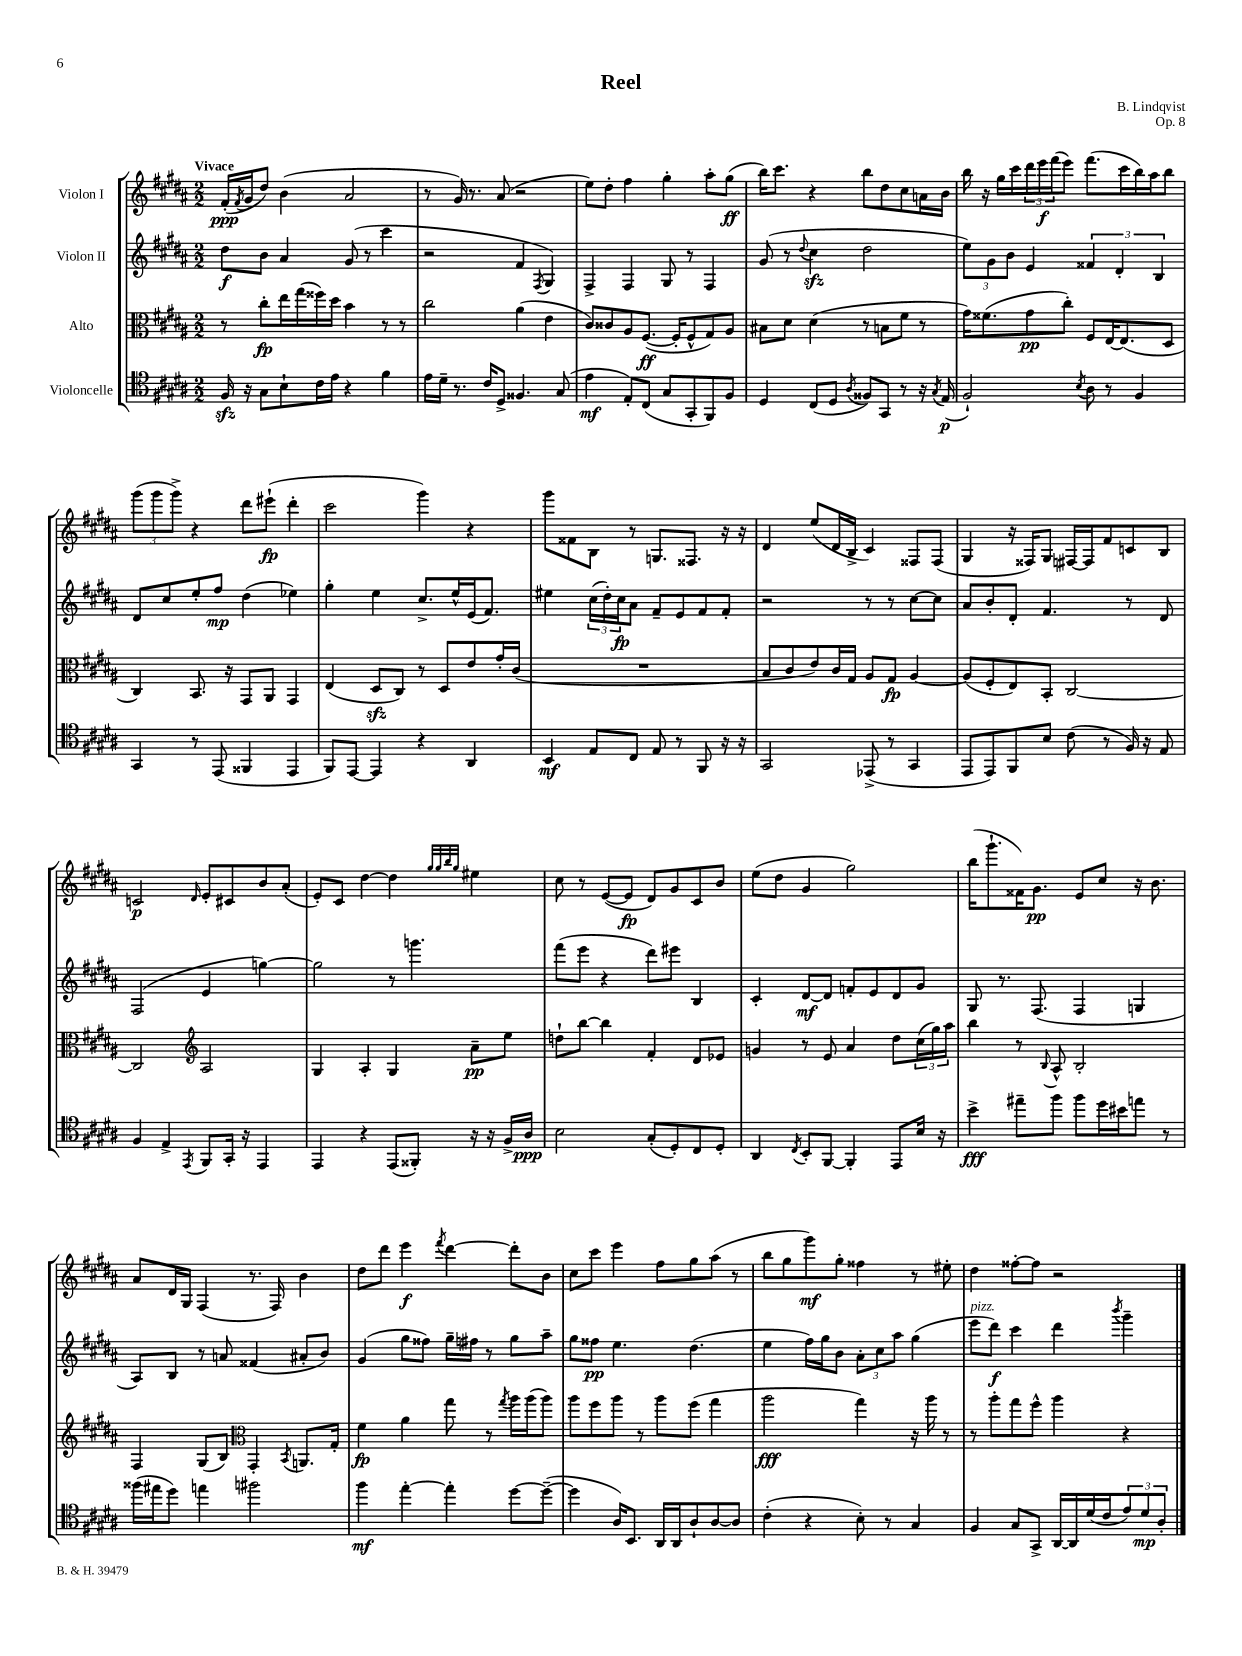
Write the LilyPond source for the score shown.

\header { title = "Reel" composer = "B. Lindqvist" opus = "Op. 8" }
<<
\new StaffGroup <<
\new Staff = "s0" \with { instrumentName = "Violon I" } {
    \clef treble \key b \major \numericTimeSignature \time 2/2 \tempo "Vivace"
    fis'16-.\ppp( \acciaccatura { fis'8 } gis'16 dis''8) b'4( ais'2 |
    r8 gis'16) r8. ais'8( r2 |
    e''8) dis''8-. fis''4 gis''4-. ais''8-. gis''8\ff( |
    b''16) cis'''8. r4 b''8 dis''8 cis''8 a'16 b'16 |
    b''16 r16 gis''16 cis'''16 \tuplet 3/2 { dis'''16 e'''16\f fis'''16( } e'''8) fis'''8.( cis'''16 b''16) ais''16 b''8 |
    \tuplet 3/2 { gis'''8( gis'''8 gis'''8->) } r4 dis'''8 eis'''8-!\fp( dis'''4-. |
    cis'''2 gis'''4) r4 |
    gis'''8 fisis'8 b8 r8 g8. fisis8. r16 r16 |
    dis'4 e''8( dis'16 b16-> cis'4) fisis8 fisis8( |
    gis4 r16 fisis16) gis8 fis16~ fis16 fis'8 c'8 b8 |
    c'2\p \grace { dis'16 } e'8-. cis'8 b'8 ais'8-.( |
    e'8-.) cis'8 dis''4~ dis''4 \grace { gis''32 gis''32 b''32 gis''32 } eis''4 |
    cis''8 r8 e'8~( e'8\fp dis'8) gis'8 cis'8 b'8 |
    e''8( dis''8 gis'4 gis''2) |
    b''16( gis'''8.-! fisis'16) gis'8.\pp e'8 cis''8 r16 b'8. |
    ais'8 dis'16 gis16 fis4( r8. fis16) b'4 |
    dis''8 dis'''8 e'''4\f \acciaccatura { fis'''8 } dis'''4~ dis'''8-. b'8 |
    cis''8 cis'''8 e'''4 fis''8 gis''8 ais''8( r8 |
    b''8 gis''8 gis'''8\mf) gis''8-. fisis''4 r8 eis''8-. |
    dis''4 fisis''8~-. fisis''8 r2 \bar "|." |
}
\new Staff = "s1" \with { instrumentName = "Violon II" } {
    \clef treble \key b \major \numericTimeSignature \time 2/2
    dis''8\f b'8 ais'4 gis'8( r8 cis'''4 |
    r2 fis'4 \acciaccatura { fis8 } gis4) |
    fis4-> fis4 gis8 r8 fis4 |
    gis'8( r8 \appoggiatura { dis''8 } cis''4\sfz dis''2 |
    \tuplet 3/2 { e''8) gis'8 b'8 } e'4 \tuplet 3/2 { fisis'4 dis'4-. b4 } |
    dis'8 cis''8 e''8-. fis''8\mp dis''4( ees''4) |
    gis''4-. e''4 cis''8.-> e''16-^ e'16( fis'8.) |
    eis''4 \tuplet 3/2 { cis''16( dis''16-.) cis''16\fp } ais'8 fis'8-- e'8 fis'8 fis'8-. |
    r2 r8 r8 cis''8~ cis''8 |
    ais'8 b'8-. dis'8-. fis'4. r8 dis'8 |
    fis2( e'4 g''4~) |
    g''2 r8 g'''4. |
    fis'''8( e'''8 r4 dis'''8) eis'''8 b4 |
    cis'4-. dis'8~\mf dis'8 f'8-. e'8 dis'8 gis'8 |
    gis8 r8. fis8.( fis4 g4 |
    ais8) b8 r8 a'8 fisis'4( ais'8-. b'8) |
    gis'4( gis''8 fisis''8) gis''16-- fis''16 r8 gis''8 ais''8-- |
    gis''8 fisis''8\pp e''4. dis''4.( |
    e''4 fis''16) gis''16 b'8 \tuplet 3/2 { ais'8-. cis''8 ais''8 } gis''4( |
    e'''8^\markup { \italic "pizz." } dis'''8\f) cis'''4 dis'''4 \acciaccatura { b'''8 } gis'''4-- \bar "|." |
}
\new Staff = "s2" \with { instrumentName = "Alto" } {
    \clef alto \key b \major \numericTimeSignature \time 2/2
    r8 cis''8-.\fp e''16 gis''16( fisis''16) dis''16 b'4 r8 r8 |
    cis''2 ais'4( e'4 |
    cis'8) cisis'8 ais8 fis8.~\ff( fis16-. fis8-^ gis8) ais8 |
    bis8 dis'8 dis'4( r8 b8 fis'8 r8 |
    gis'16) fisis'8.( gis'8\pp cis''8-.) fis8 e16~ e8.( dis8 |
    cis4) b,8. r16 gis,8 ais,8 gis,4 |
    e4( dis8\sfz cis8) r8 dis8 e'8 gis'16-. cis'16( |
    R1 |
    b8 cis'8 e'8) cis'16 gis16 ais8 gis8\fp ais4~ |
    ais8( fis8-. e8) b,8-. cis2~ |
    cis2 \clef treble ais2 |
    gis4 ais4-. gis4 ais'8--\pp e''8 |
    d''8-! b''8~ b''4 fis'4-. dis'8 ees'8 |
    g'4 r8 e'8 ais'4 dis''8 \tuplet 3/2 { cis''16( gis''16) ais''16 } |
    b''4 r8 \appoggiatura { b8 } ais8-^ b2-. |
    fis4 gis8( b8) \clef alto gis,4-. \acciaccatura { b,8 } a,8. gis16-. |
    fis'4\fp ais'4 gis''8 r8 \acciaccatura { gis''8 } ais''16 ais''16( ais''8) |
    ais''8 fis''8 ais''8 r8 ais''8 fis''8( gis''4 |
    ais''2\fff gis''4) r16 ais''16 r8 |
    r8 ais''8-. gis''8 fis''8-^ ais''4 r4 \bar "|." |
}
\new Staff = "s3" \with { instrumentName = "Violoncelle" } {
    \clef tenor \key b \major \numericTimeSignature \time 2/2
    fis16\sfz r16 gis8 b8-! cis'16 e'16 r4 fis'4 |
    e'16 dis'16-- r8. cis'16 dis8-> fisis4. gis8( |
    e'4\mf e8-.) cis8( gis8 gis,8-. fis,8) fis8 |
    dis4 cis8( dis8 \acciaccatura { ais8 } fisis8) gis,8 r8 r16 \acciaccatura { gis8 } e16\p( |
    fis2-!) \acciaccatura { b8 } ais8 r8 fis4 |
    gis,4 r8 e,8( fisis,4 e,4 |
    fis,8) e,8~ e,4 r4 ais,4 |
    b,4\mf e8 cis8 e8 r8 fis,8 r16 r16 |
    gis,2 ees,8->( r8 gis,4 |
    e,8 e,8) fis,8 b8 cis'8( r8 fis16) r16 e8 |
    fis4 e4-> \acciaccatura { e,8 } fis,8 gis,16-. r16 e,4 |
    e,4 r4 e,8( fisis,8-.) r16 r16 fis16-> ais16\ppp |
    b2 gis8-.( dis8-.) cis8 dis8-. |
    ais,4 \acciaccatura { cis8 } b,8-. fis,8~ fis,4-. e,8 b16 r16 |
    b'4->\fff eis''8-- fis''8 fis''8 dis''16 bis'16 e''8 r8 |
    fisis''16( eis''16 dis''8) e''4 fis''2 |
    fis''4\mf e''4~-. e''4-. dis''8~ dis''8~--( |
    dis''4 ais16) b,8. ais,16 ais,16 ais8-! ais8~ ais8 |
    cis'4-.( r4 b8-.) r8 gis4 |
    fis4 gis8 gis,8-> ais,16~ ais,16 dis'16( cis'16 \tuplet 3/2 { e'8) dis'8\mp ais8-. } \bar "|." |
}
>>
>>
\layout { \context { \Score \remove "Bar_number_engraver" } }
